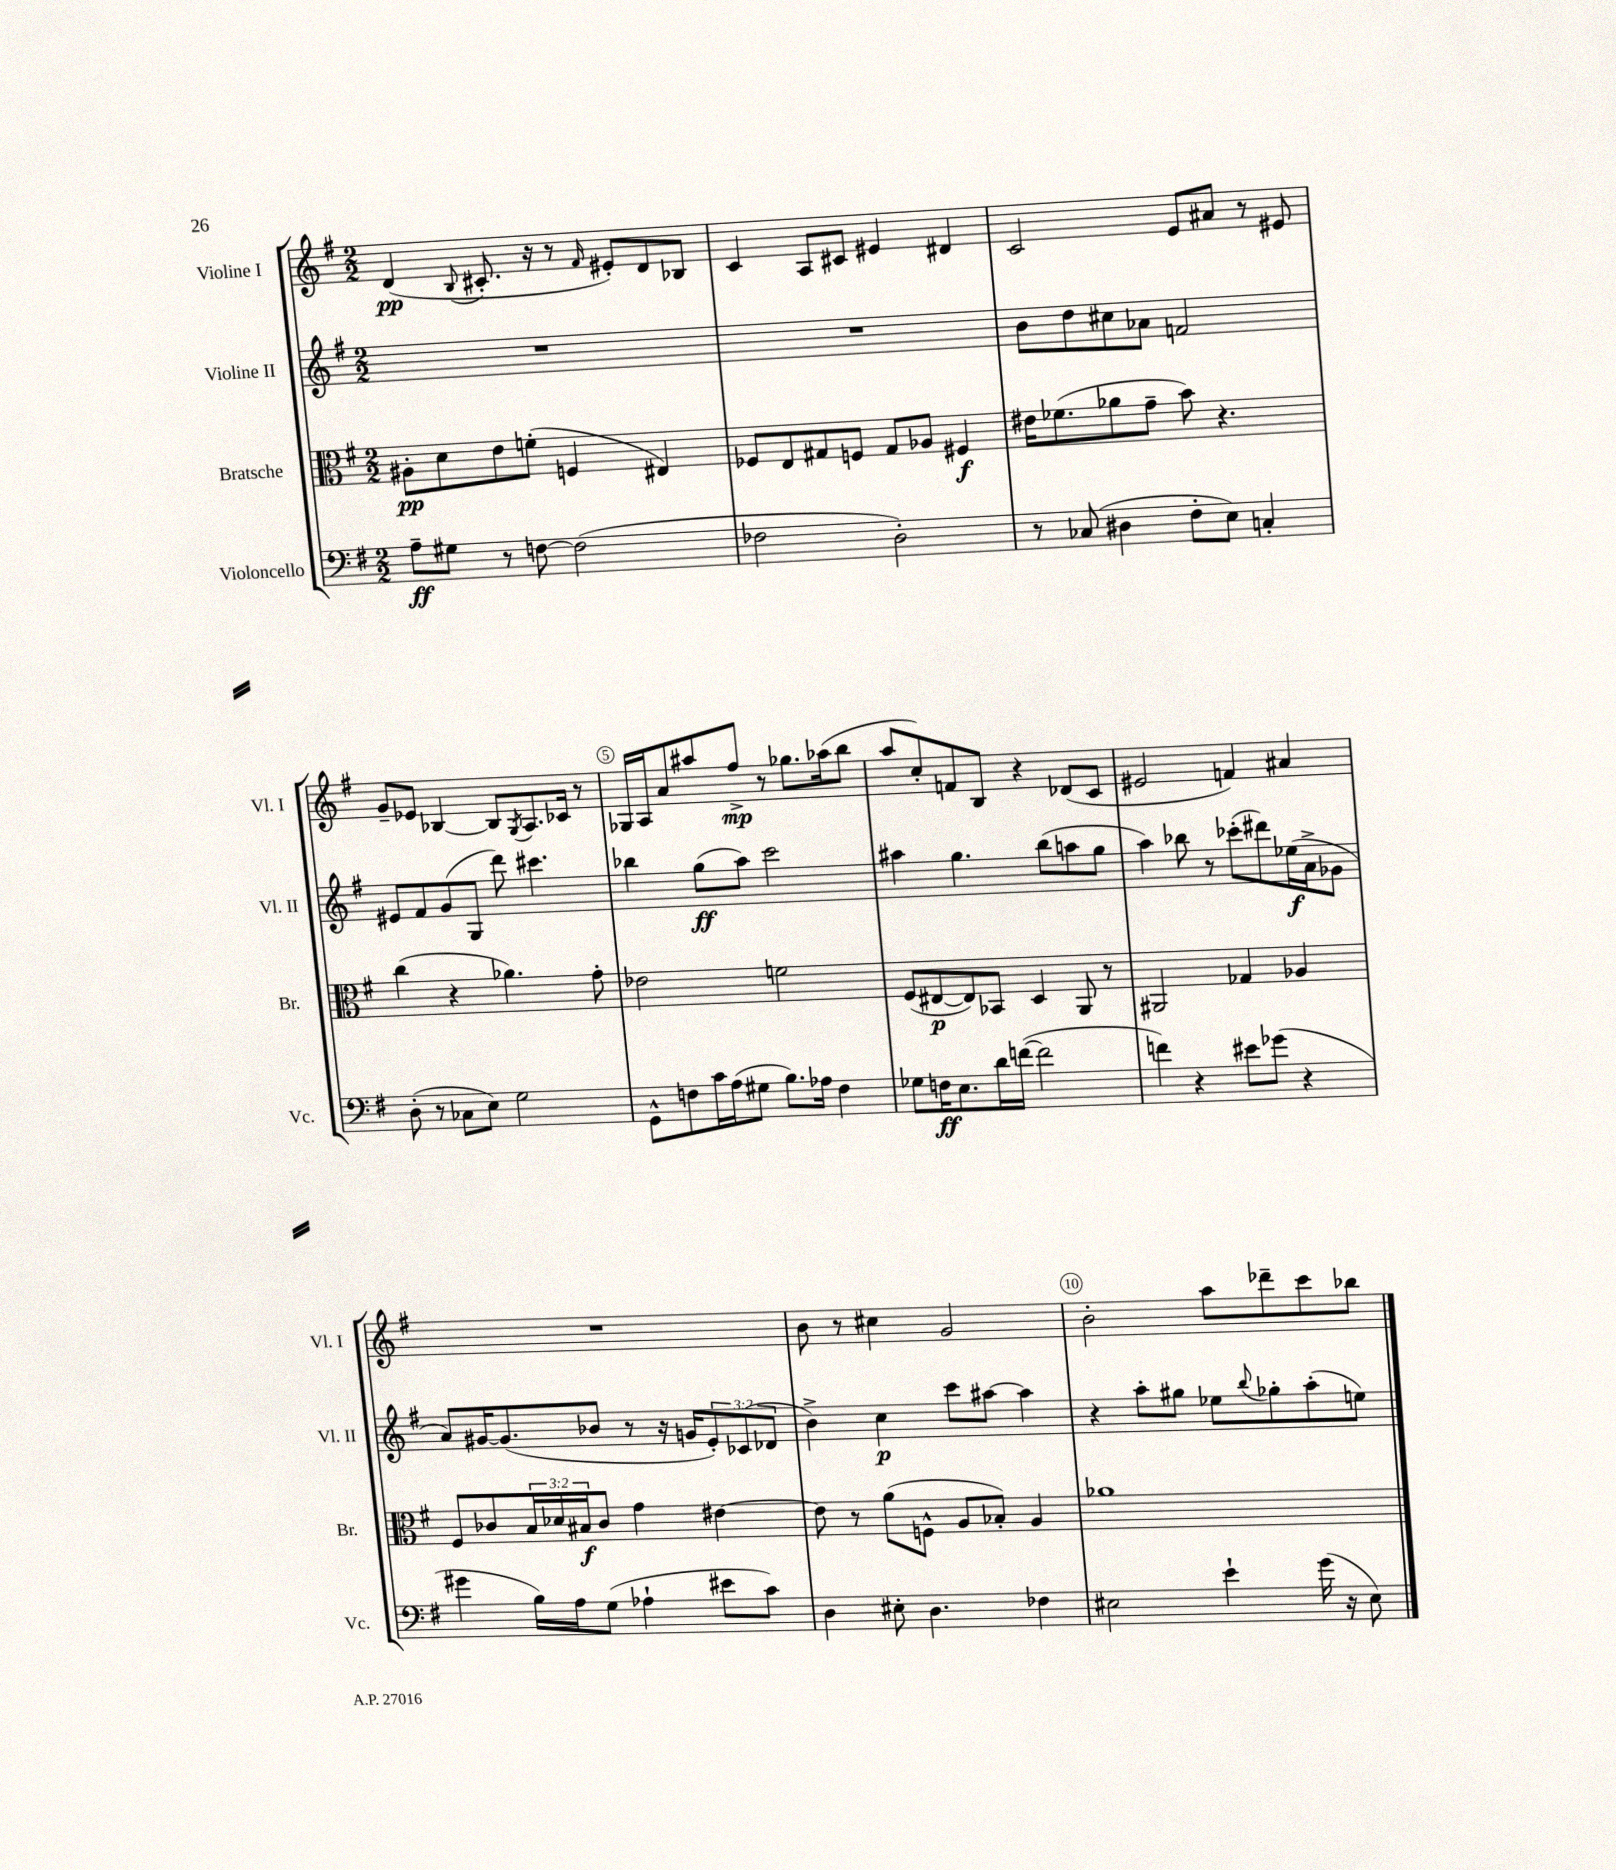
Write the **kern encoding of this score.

**kern	**dynam	**kern	**dynam	**kern	**dynam	**kern	**dynam
*part4	*part4	*part3	*part3	*part2	*part2	*part1	*part1
*staff4	*staff4	*staff3	*staff3	*staff2	*staff2	*staff1	*staff1
*I"Violoncello	*	*I"Bratsche	*	*I"Violine II	*	*I"Violine I	*
*I'Vc.	*	*I'Br.	*	*I'Vl. II	*	*I'Vl. I	*
*clefF4	*	*clefC3	*	*clefG2	*	*clefG2	*
*k[f#]	*	*k[f#]	*	*k[f#]	*	*k[f#]	*
*M2/2	*	*M2/2	*	*M2/2	*	*M2/2	*
=1	=1	=1	=1	=1	=1	=1	=1
8A~\L	ff	8A#X'\L	pp	1r	.	(4d/	pp
8G#X\J	.	8d\	.	.	.	.	.
.	.	.	.	.	.	8qqB/	.
8r	.	8e\	.	.	.	8.c#X'/	.
[8Fn\	.	(8fn'\J	.	.	.	.	.
.	.	.	.	.	.	16r	.
(2F\]	.	4Fn/	.	.	.	8r	.
.	.	.	.	.	.	16qqf#/	.
.	.	.	.	.	.	8e#X'/L)	.
.	.	4E#X/)	.	.	.	8d/	.
.	.	.	.	.	.	8B-X/J	.
=2	=2	=2	=2	=2	=2	=2	=2
2F-X\	.	8F-X/L	.	1r	.	4c/	.
.	.	8E/	.	.	.	.	.
.	.	8G#X/	.	.	.	8A/L	.
.	.	8Fn/J	.	.	.	8c#X/J	.
2D'\)	.	8G#/L	.	.	.	4e#X/	.
.	.	8A-X/J	.	.	.	.	.
.	.	4F#X/	f	.	.	4d#X/	.
=3	=3	=3	=3	=3	=3	=3	=3
8r	.	16e#X\KL	.	8b\L	.	2c/	.
.	.	(8.f-X\	.	.	.	.	.
(8C-X/	.	.	.	8dd\	.	.	.
4D#X\	.	8a-X\	.	8cc#X\	.	.	.
.	.	8g~\J	.	8a-X\J	.	.	.
8F#'\L	.	8b\)	.	2fn/	.	8e/L	.
8E\J)	.	4.r	.	.	.	8a#X/J	.
4Cn'/	.	.	.	.	.	8r	.
.	.	.	.	.	.	8e#X/	.
!!LO:LB:g=z
=4	=4	=4	=4	=4	=4	=4	=4
(8D'\	.	(4cc\	.	8e#X/L	.	8g~/L	.
8r	.	.	.	8f#/	.	8e-X/J	.
8C-X\L	.	4r	.	(8g/	.	[4B-X/	.
8E\J)	.	.	.	8G/J	.	.	.
2G\	.	4.a-X\)	.	8ddd\)	.	8B-/L]	.
.	.	.	.	.	.	8qG/	.
.	.	.	.	4.ccc#X\	.	8.A/	.
.	.	.	.	.	.	16c-X/Jk	.
.	.	8g'\	.	.	.	8r	.
=5	=5	=5	=5	=5	=5	=5	=5
8GG^^\L	.	2e-X\	.	4bb-X\	.	16G-X/LL	.
.	.	.	.	.	.	16A/J	.
8Fn\	.	.	.	.	.	8a/	.
16c\L	.	.	.	(8gg\L	ff	8aa#X/	.
(16A\J	.	.	.	.	.	.	.
8G#X\J	.	.	.	8aa\J)	.	8ff#^/J	mp
8.B\L)	.	2fn\	.	2ccc\	.	8r	.
.	.	.	.	.	.	8.gg-X\L	.
16A-X\Jk	.	.	.	.	.	.	.
4F\	.	.	.	.	.	.	.
.	.	.	.	.	.	(16aa-X\k	.
.	.	.	.	.	.	8bb\J	.
=6	=6	=6	=6	=6	=6	=6	=6
8G-X\L	.	(8F#/L	.	4aa#X\	.	8aa/L	.
16Fn\K	ff	[8E#X/	p	.	.	8cc'/)	.
8.E\	.	.	.	.	.	.	.
.	.	8E#/])	.	4.gg\	.	8fn/	.
16d\L	.	8BB-X/J	.	.	.	8B/J	.
([16fn\JJ	.	.	.	.	.	.	.
2f\]	.	4D/	.	.	.	4r	.
.	.	.	.	(8bb\L	.	.	.
.	.	8AA/	.	8aan\	.	(8d-X/L	.
.	.	8r	.	8gg\J	.	8c/J	.
=7	=7	=7	=7	=7	=7	=7	=7
4fn\)	.	2AA#X/	.	4aa\)	.	2e#X/	.
4r	.	.	.	8bb-X\	.	.	.
.	.	.	.	8r	.	.	.
8e#X\L	.	4G-X/	.	(8ccc-X'\L	.	4fn/)	.
(8g-X\J	.	.	.	8ddd#X\)	.	.	.
4r	.	4A-X/	.	(16ee-X\L	f	4a#X/	.
.	.	.	.	16a^\J	.	.	.
.	.	.	.	8g-X\J	.	.	.
!!LO:LB:g=z
=8	=8	=8	=8	=8	=8	=8	=8
4g#X\	.	8F#/L	.	8a/L)	.	1r	.
.	.	8c-X/	.	[16g#X/K	.	.	.
.	.	.	.	(8.g#/]	.	.	.
16B\LL)	.	24B/L	.	.	.	.	.
.	.	24d-X/	.	.	.	.	.
16A\J	.	.	.	.	.	.	.
.	.	24B#X/J	f	.	.	.	.
(8G\J	.	8c-/J	.	8b-X/J	.	.	.
4A-X`\	.	4g\	.	8r	.	.	.
.	.	.	.	16r	.	.	.
.	.	.	.	16gn/KL	.	.	.
8e#X\L	.	[4e#X\	.	12e'/)	.	.	.
.	.	.	.	(12c-X/	.	.	.
8c\J)	.	.	.	.	.	.	.
.	.	.	.	12d-X/J	.	.	.
=9	=9	=9	=9	=9	=9	=9	=9
4D\	.	8e#\]	.	4b^\)	.	8b\	.
.	.	8r	.	.	.	8r	.
8E#X'\	.	(8a\L	.	4cc\	p	4cc#X\	.
4.D\	.	8Fn^^\J	.	.	.	.	.
.	.	8A/L	.	8ccc\L	.	2g/	.
.	.	8B-X'/J)	.	[8aa#X\J	.	.	.
4F-X\	.	4A/	.	4aa#\]	.	.	.
=10	=10	=10	=10	=10	=10	=10	=10
2E#X\	.	1a-X	.	4r	.	2b'\	.
.	.	.	.	8aa'\L	.	.	.
.	.	.	.	8gg#X\J	.	.	.
4e`\	.	.	.	8ee-X\L	.	8aa\L	.
.	.	.	.	8qqbb/	.	.	.
.	.	.	.	8gg-X'\	.	8ddd-X~\	.
(16g\	.	.	.	(8aa'\	.	8ccc\	.
16r	.	.	.	.	.	.	.
8E#\)	.	.	.	8een\J)	.	8bb-X\J	.
==	==	==	==	==	==	==	==
*-	*-	*-	*-	*-	*-	*-	*-
